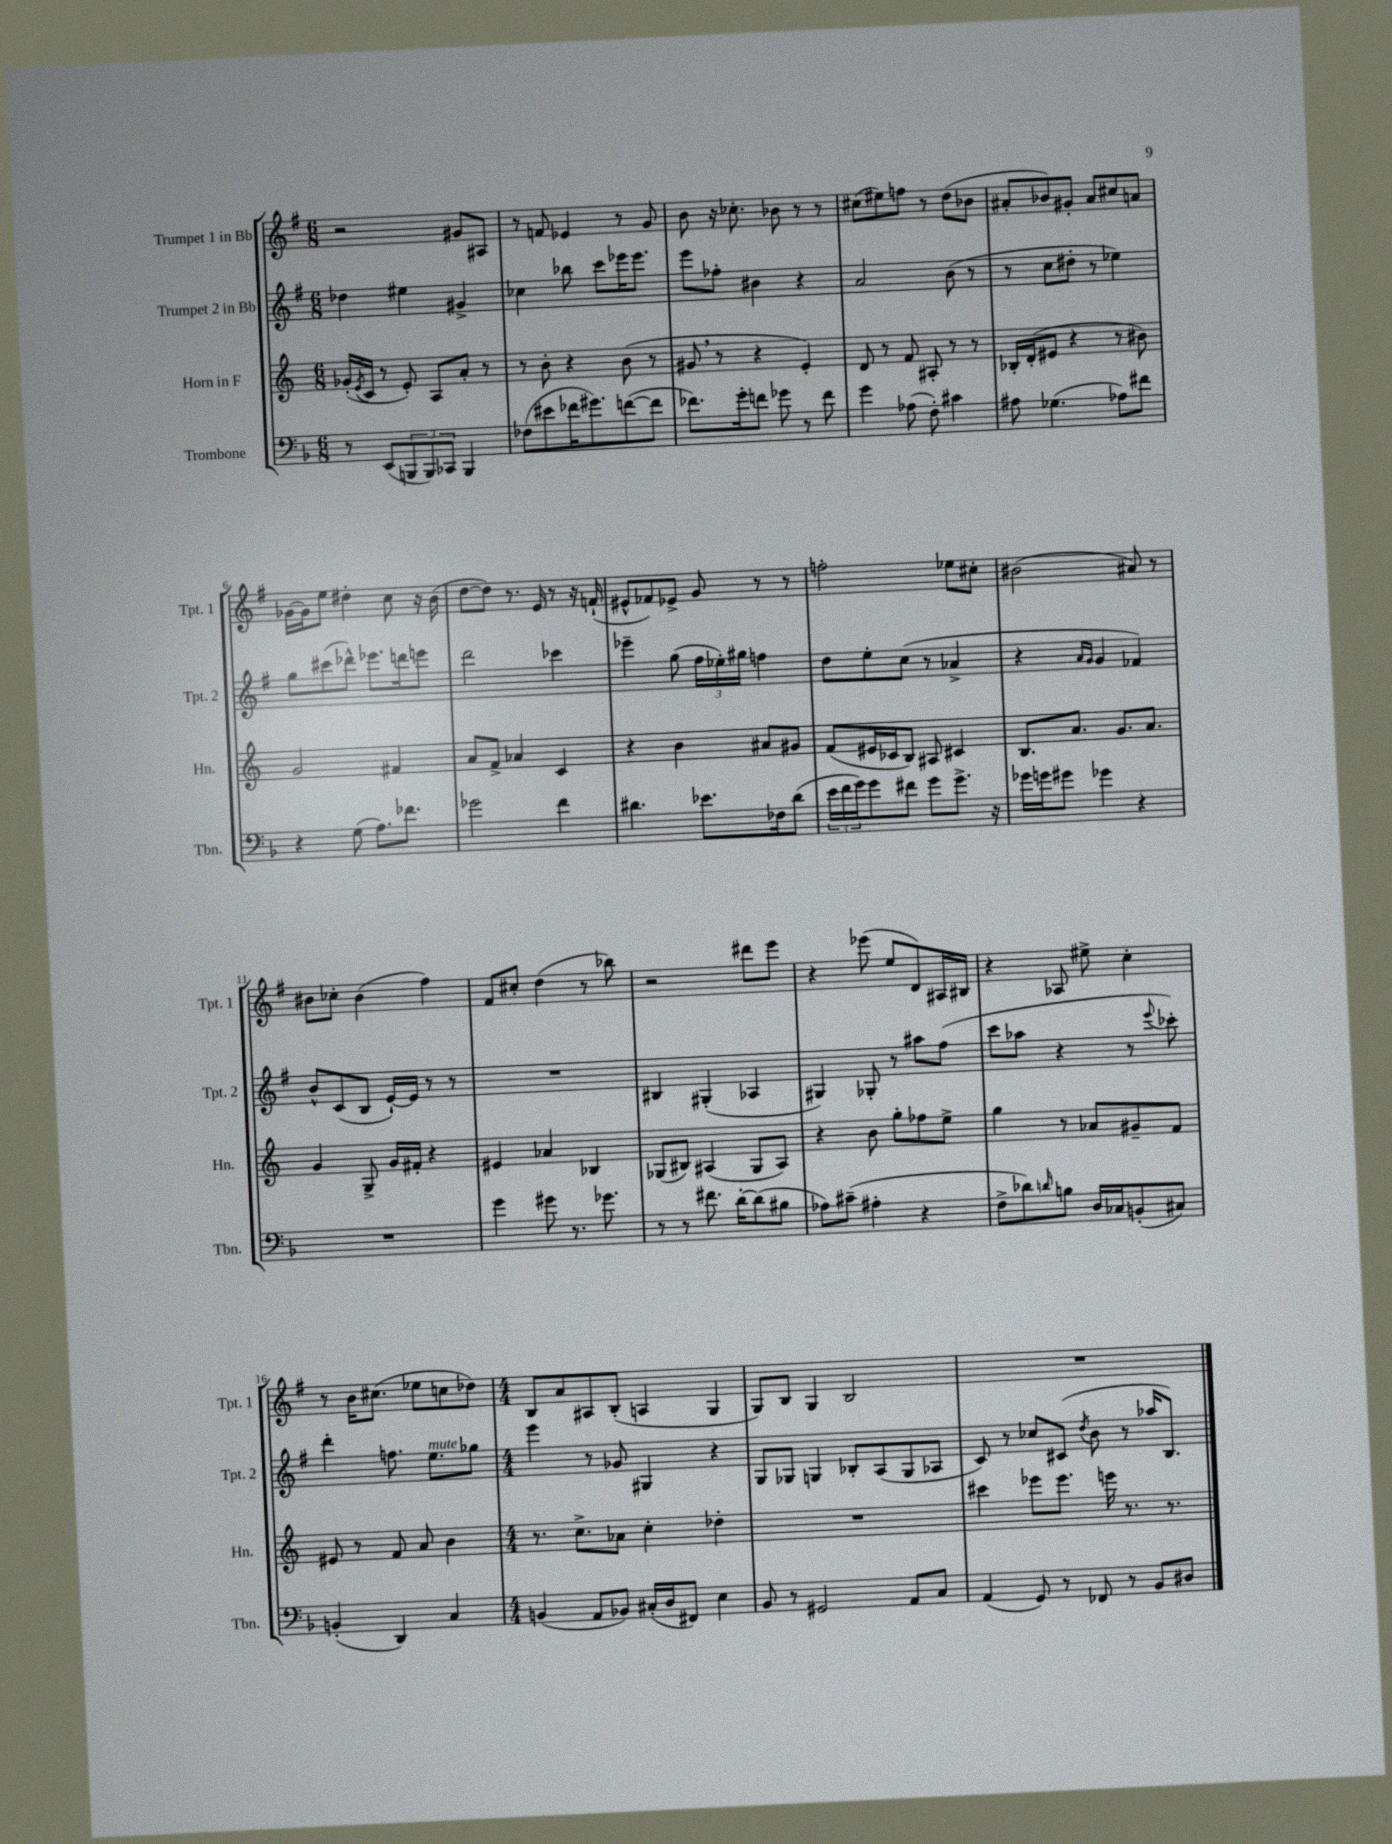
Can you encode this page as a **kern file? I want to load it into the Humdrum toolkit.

**kern	**kern	**kern	**kern
*staff4	*staff3	*staff2	*staff1
*clefF4	*clefG2	*clefG2	*clefG2
*k[b-]	*k[]	*k[f#]	*k[f#]
*M6/8	*M6/8	*M6/8	*M6/8
8r	(16g-'	4dd-	2r
.	8qe	.	.
.	16c	.	.
(8EE	8r	.	.
12BBB	8e')	4ee#	.
12BBB)	.	.	.
.	8A	.	.
12CC-	.	.	.
4BBB	8a'	4g#^	8g#
.	8r	.	8A#
=	=	=	=
(8F-	8r	4cc-	8r
8e#	8b'	.	8f
16f-	4r	8bb-	4e-
8.g#)	.	.	.
.	.	8ccc	.
([8f	(8b	16eee-	8r
.	.	8.eee-	.
8f]	8r	.	8g
=	=	=	=
8.f-)	8g#	8eee	8b
.	8r	8ff-'	16r
16g'	.	.	8.cc-'
8f	4r	4b#	.
8g-	.	.	8b-
8r	4e')	4r	8r
8f	.	.	8r
=	=	=	=
4g	8d	2a	(8cc#
.	8r	.	8ee#)
(8A-	8f	.	8ff
8F')	8A#'	.	8r
4c#	8r	(8b	(8dd
.	8r	8r	8b-
=	=	=	=
8A#	16B-'	8r	8a#'
.	(16d'	.	.
(4.G-	8e#	8cc	8b-)
.	4r	8dd#'	8g#'
.	.	8r	8a#
8A-)	8r	4ee-)	8cc#
8f#	8b#)	.	8a
=	=	=	=
4r	2g	8gg	[16g-
.	.	.	16g-]
.	.	(8ccc#	8ee
(8G	.	8ddd-^^)	4dd#'
8.A)	.	8.eee-	.
.	4f#	.	8cc
8.f-	.	16ddd	.
.	.	8eee	16r
.	.	.	(16b
=	=	=	=
2g-	8a	2ddd	[8dd
.	8f^	.	8dd])
.	4a-	.	8.r
.	.	.	16e
4f	4c	4ccc-	8r
.	.	.	16r
.	.	.	(16f`
=	=	=	=
4.d#	4r	4eee-~	8e#^^
.	.	.	8f-)
.	4b	(8gg	8e-^
8.e-	.	24ff#	8g
.	.	24ee-')	.
.	.	24gg#	.
.	8a#	4ff	8r
16F-	.	.	.
(8d#	8g#	.	8r
=	=	=	=
24e	(8f	8dd	2ff'
24f	.	.	.
24g)	.	.	.
8g	16e#	8ee'	.
.	16c-	.	.
8f#	8B)	(8cc	.
8g	8A#	8r	.
8.g^	4c#	4a-^	8ee-
.	.	.	8cc#'
16r	.	.	.
=	=	=	=
16g-	8.B	4r	(2b#
16g	.	.	.
8g#	.	.	.
.	8.a	.	.
.	.	16qqa	.
.	.	16qqg	.
4g-	.	4g	.
.	8.g	.	.
4r	.	4f-)	8a#)
.	8.a	.	.
.	.	.	8r
=	=	=	=
2.r	4g	8b^^	8b#
.	.	(8c	8cc-'
.	8G^	8B	(4b#
.	16g	[16e`)	.
.	16f#'	16e]	.
.	4r	8r	4ff#)
.	.	8r	.
=	=	=	=
4g	4e#	2.r	8f#
.	.	.	8cc#'
8g#	4a-	.	(4dd
8.r	.	.	.
.	4B-	.	8r
8.g-	.	.	.
.	.	.	8bb-)
=	=	=	=
8r	(8G-	4B#	2r
8r	8B#)	.	.
8.f#	(4A#	(4G#'	.
[16d'	.	.	.
(8d]	8G-	4A-	8ddd#
8B#	8A#)	.	8eee
=	=	=	=
8A-)	4r	4G#)	4r
(8c#~	.	.	.
4A#'	8b	8G-'	(8eee-
.	8gg'	8r	8ee
4r	8ff-	8aa#	8d)
.	8ee^	(8ff#	16A#
.	.	.	16B#
=	=	=	=
8F^	4gg	8ccc	4r
8d-)	.	8aa-	.
16qqd	.	.	.
8B	8r	4r	8A-
16D	8a-	.	8ee#^
16C-	.	.	.
(8BB'	8g#~	8r	4cc'
.	.	8qqeee	.
8C#)	8f	8ccc-')	.
=	=	=	=
(4BB'	8e#	4ddd'	8r
.	8r	.	16b
.	.	.	(8.cc#
4DD)	8f	8.ff	.
.	8a	.	8ee-
.	.	8.ee	.
4C	4b	.	8cc
.	.	8gg-	8dd-)
=	=	=	=
*M4/4	*M4/4	*M4/4	*M4/4
(4BB	8.r	4eee	8B
.	.	.	8a
.	8.cc^	.	.
8AA	.	8r	8A#
8BB-)	8a-	8g-	(8B'
(16C#'	4cc'	4G#	4A
16D	.	.	.
8FF#)	.	.	.
4E	4dd-'	4r	4G
=	=	=	=
8BB-	1r	8G	8G)
8r	.	8G-	8B
2GG#	.	4G	4G
.	.	8B-'	2B
.	.	(8A	.
8AA	.	8G	.
8C	.	8A-	.
=	=	=	=
(4AA	4ccc#	8c)	1r
.	.	8r	.
8GG)	8eee-	8cc-	.
8r	8.eee-	(8c#	.
.	.	8qdd	.
8FF-	.	8b	.
.	16eee	.	.
8r	8.r	8r	.
8BB-	.	16aa-	.
.	8.r	8.B)	.
8D#	.	.	.
==	==	==	==
*-	*-	*-	*-
